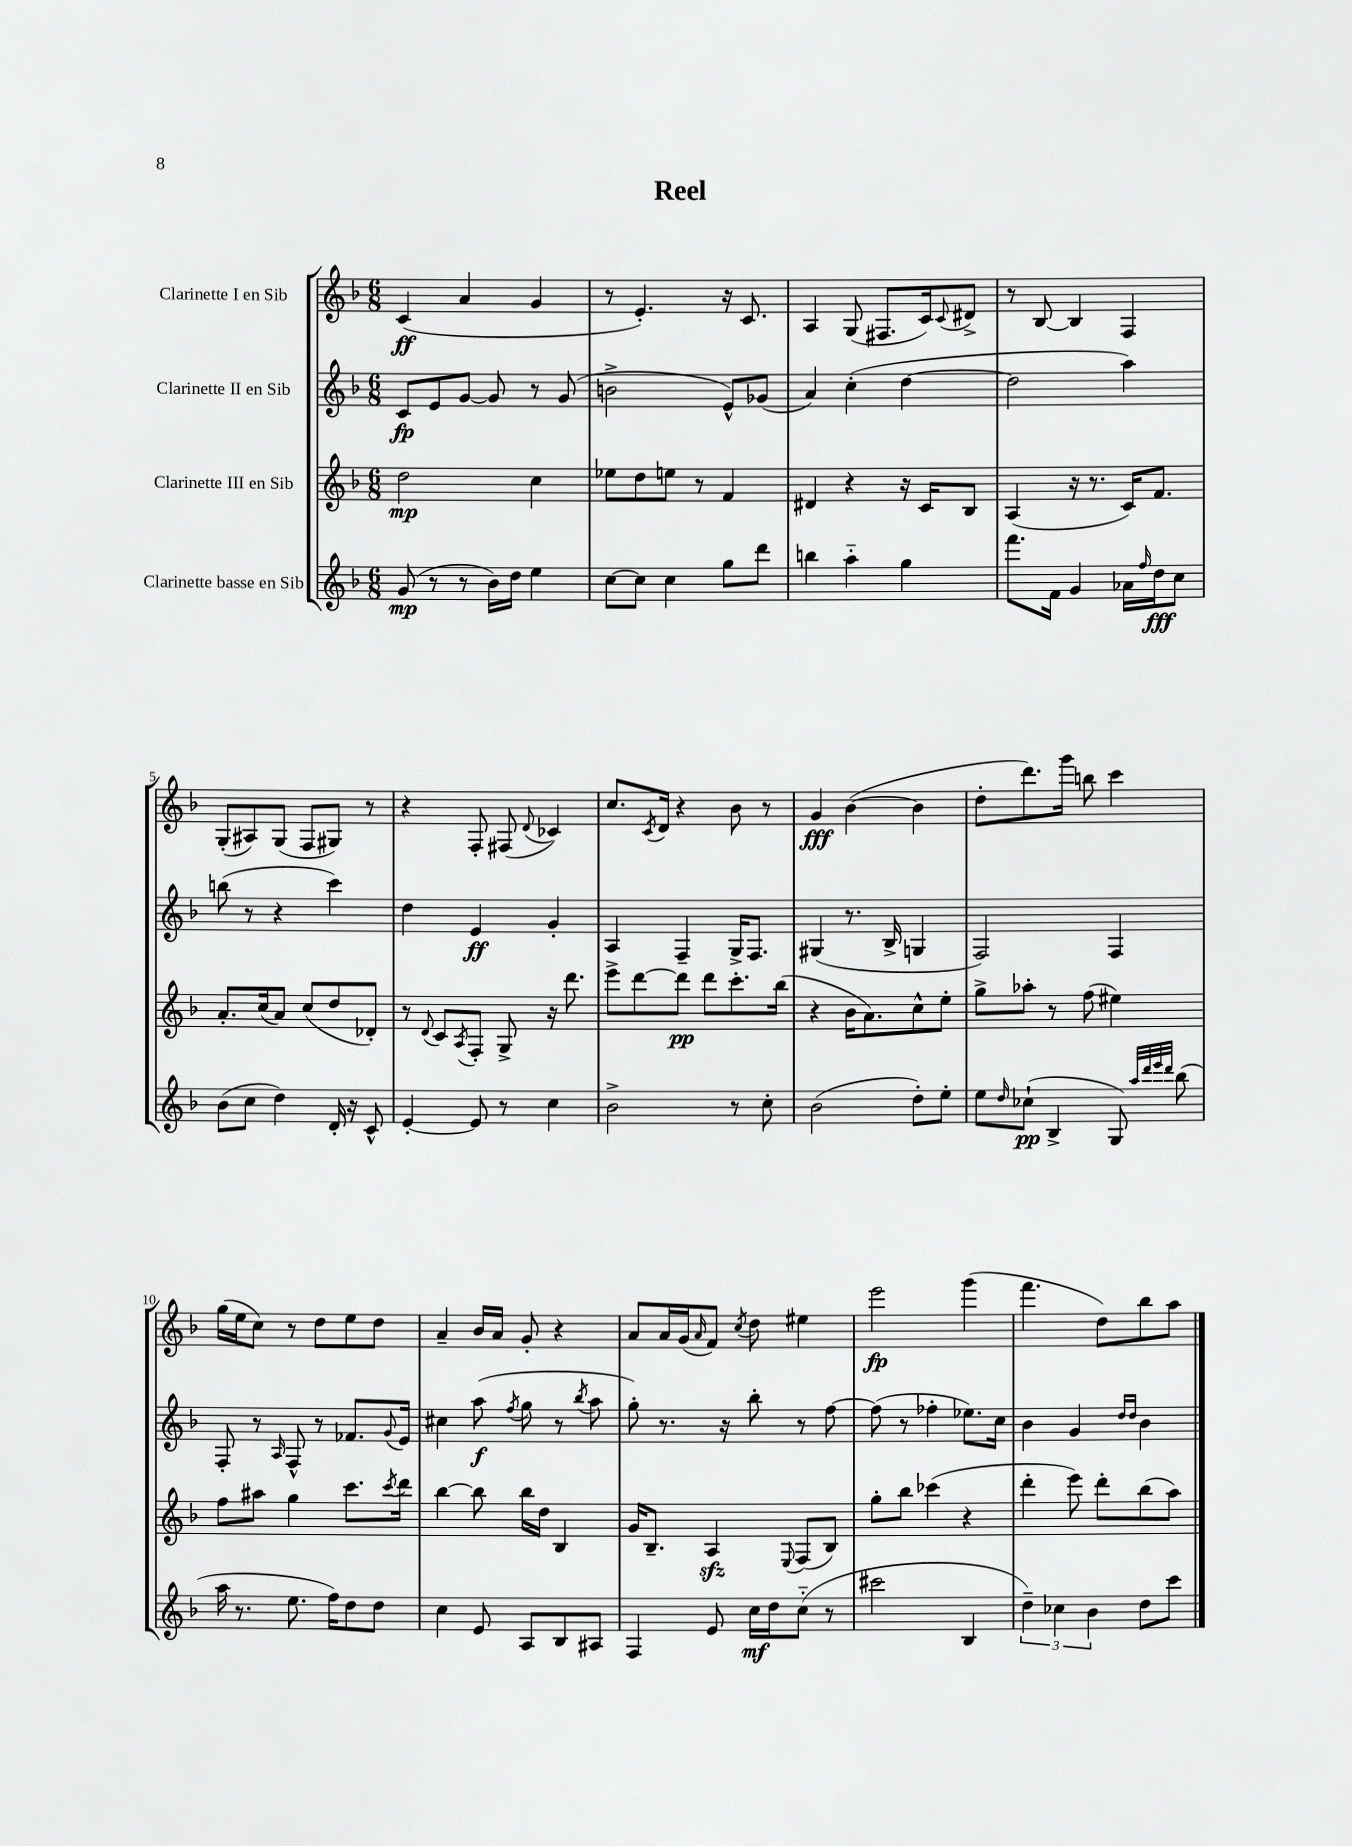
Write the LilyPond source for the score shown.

\header { title = "Reel" }
<<
\new StaffGroup <<
\new Staff = "s0" \with { instrumentName = "Clarinette I en Sib" } {
    \clef treble \key f \major \numericTimeSignature \time 6/8
    c'4\ff( a'4 g'4 |
    r8 e'4.-.) r16 c'8. |
    a4 g8( fis8. c'16) \appoggiatura { c'8 } dis'8-> |
    r8 bes8~ bes4 f4 |
    g8-.( ais8) g8( f8 gis8) r8 |
    r4 f8-. fis8( \appoggiatura { d'8 } ces'4) |
    c''8. \acciaccatura { c'8 } d'16 r4 bes'8 r8 |
    g'4\fff bes'4~( bes'4 |
    d''8-. d'''8.) g'''16 b''8 c'''4 |
    g''16( e''16 c''8) r8 d''8 e''8 d''8 |
    a'4-- bes'16 a'16 g'8-. r4 |
    a'8 a'16 g'16( \grace { a'16 } f'8) \acciaccatura { c''8 } d''8 eis''4 |
    e'''2\fp g'''4( |
    f'''4. d''8) bes''8 a''8 \bar "|." |
}
\new Staff = "s1" \with { instrumentName = "Clarinette II en Sib" } {
    \clef treble \key f \major \numericTimeSignature \time 6/8
    c'8\fp e'8 g'8~ g'8 r8 g'8( |
    b'2-> e'8-^) ges'8( |
    a'4) c''4-.( d''4~ |
    d''2 a''4) |
    b''8( r8 r4 c'''4) |
    d''4 e'4\ff g'4-. |
    a4 f4-- g16-> f8. |
    gis4( r8. bes16-> g4 |
    f2) f4 |
    f8-. r8 \grace { a16 } f8-^ r8 fes'8. \appoggiatura { g'8 } e'16 |
    cis''4 a''8\f( \acciaccatura { f''8 } g''8 r8 \acciaccatura { bes''8 } a''8 |
    g''8-.) r8. r16 bes''8-. r8 f''8~ |
    f''8( r8 fes''4-. ees''8.) c''16 |
    bes'4 g'4 \grace { d''16 d''16 } bes'4 \bar "|." |
}
\new Staff = "s2" \with { instrumentName = "Clarinette III en Sib" } {
    \clef treble \key f \major \numericTimeSignature \time 6/8
    d''2\mp c''4 |
    ees''8 d''8 e''8 r8 f'4 |
    dis'4 r4 r16 c'16 bes8 |
    a4( r16 r8. c'16) f'8. |
    a'8.-. c''16( a'8) c''8( d''8 des'8-.) |
    r8 \appoggiatura { d'8 } c'8 \acciaccatura { a8 } f8-. g8-> r16 d'''8. |
    e'''8-> d'''8~ d'''8\pp d'''8 c'''8.-. bes''16( |
    r4 bes'16 a'8.) c''8-^ e''8-. |
    g''8-> aes''8-. r8 f''8( eis''4) |
    f''8 ais''8 g''4 c'''8. \acciaccatura { c'''8 } d'''16 |
    bes''4~ bes''8 bes''16 d''16 bes4 |
    g'16 bes8.-- a4\sfz \appoggiatura { e8 } f8( bes8) |
    g''8-. bes''8 ces'''4( r4 |
    d'''4-. e'''8) d'''8-. bes''8( a''8) \bar "|." |
}
\new Staff = "s3" \with { instrumentName = "Clarinette basse en Sib" } {
    \clef treble \key f \major \numericTimeSignature \time 6/8
    g'8\mp( r8 r8 bes'16) d''16 e''4 |
    c''8~ c''8 c''4 g''8 d'''8 |
    b''4 a''4-_ g''4 |
    f'''8. f'16 g'4 aes'16 \grace { f''16 } d''16\fff c''8 |
    bes'8( c''8 d''4) d'16-. r16 c'8-^ |
    e'4~-. e'8 r8 c''4 |
    bes'2-> r8 c''8-. |
    bes'2( d''8-.) e''8-. |
    e''8 \grace { d''16 } ces''8-!\pp( bes4-> g8) \grace { a''32 d'''32 e'''32 d'''32 } bes''8( |
    a''16 r8. e''8. f''16) d''8 d''8 |
    c''4 e'8 a8 bes8 ais8 |
    f4 e'8 c''16\mf d''16 c''8-_( r8 |
    cis'''2 bes4 |
    \tuplet 3/2 { d''4--) ces''4 bes'4 } d''8 c'''8 \bar "|." |
}
>>
>>
